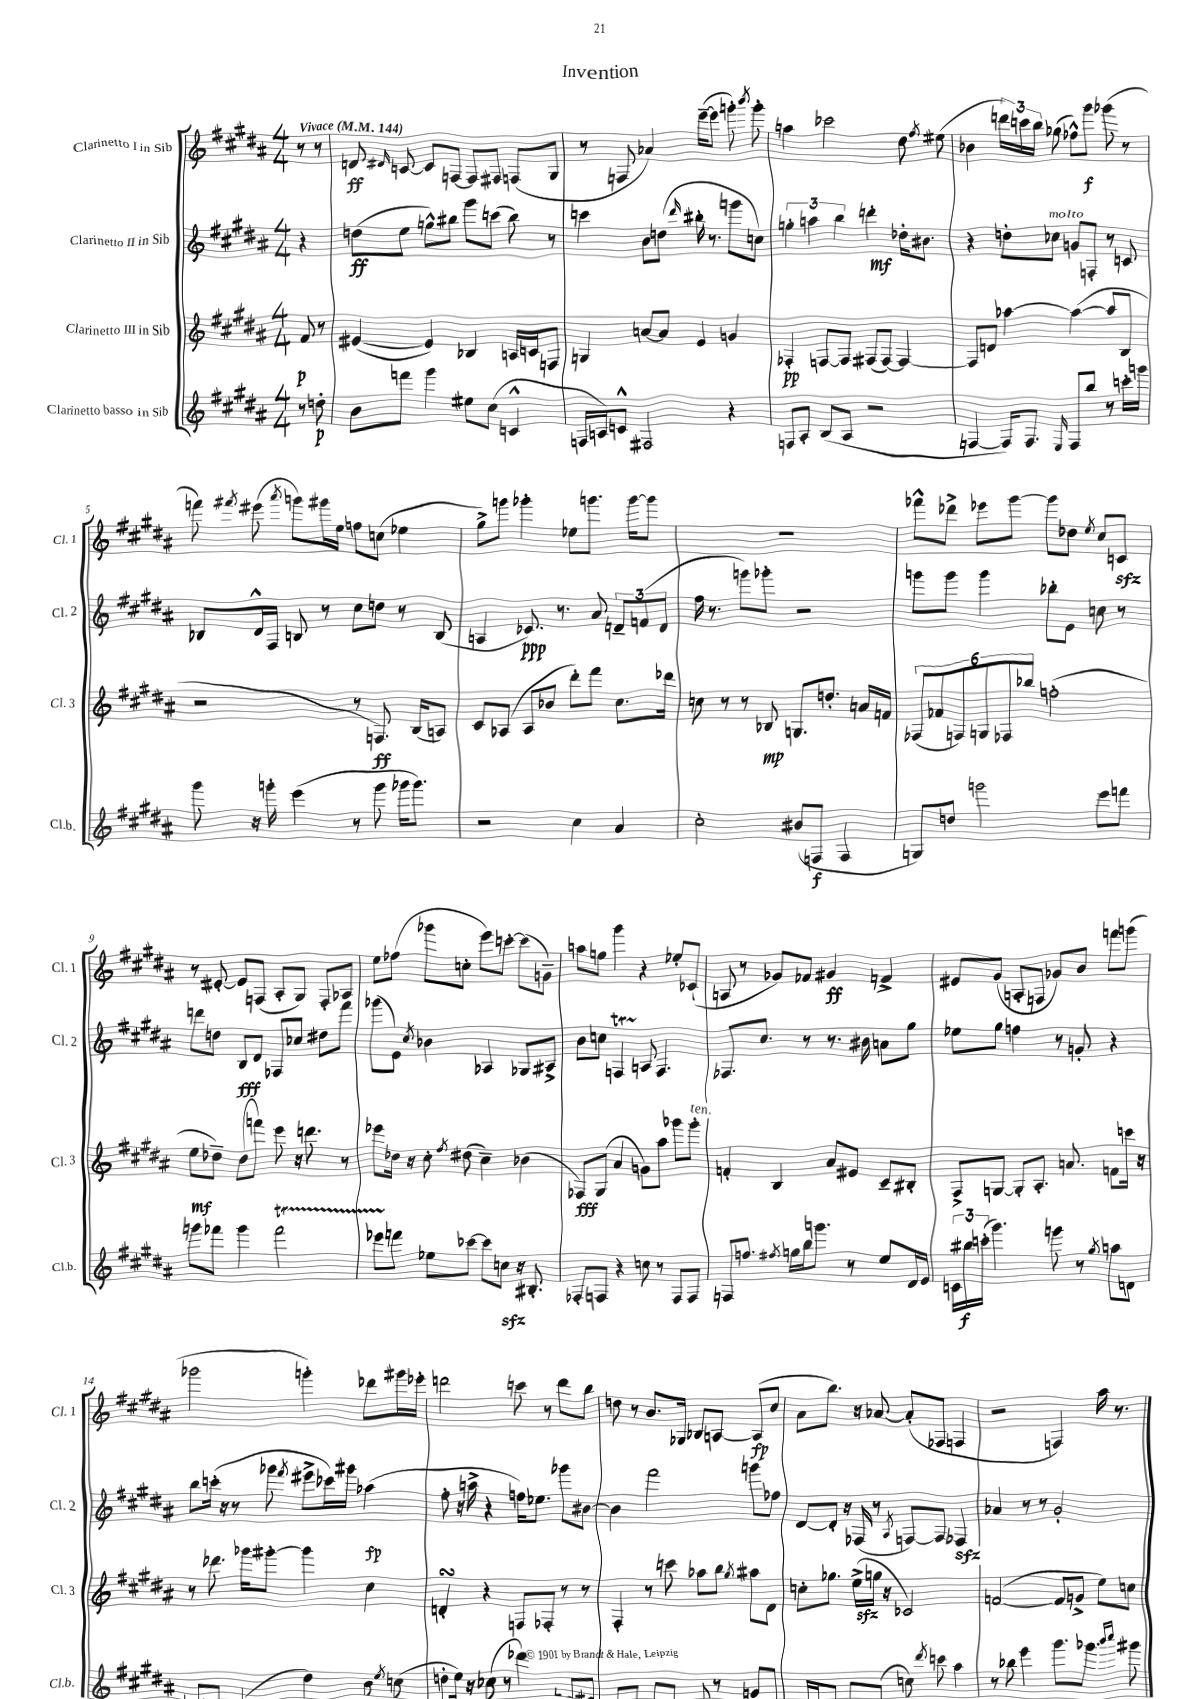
\header { title = "Invention" }
<<
\new StaffGroup <<
\new Staff = "s0" \with { instrumentName = "Clarinetto I in Sib" shortInstrumentName = "Cl. 1" } {
    \clef treble \key b \major \numericTimeSignature \time 4/4 \partial 4 \tempo "Vivace" 4 = 144
    \autoBeamOff r8 r8 |
    d'8\ff \grace { dis'16 } c'8~ c'8[ f8]~ f8[ fis8] f8[( gis8] |
    r8 f8 aes'4) e'''16[~--( e'''8.] g'''8-.) \acciaccatura { b'''8 } g'''8-. |
    a''4 ces'''2 dis''8 \acciaccatura { fis''8 } eis''8( |
    bes'4 \tuplet 3/2 { d'''16[) c'''16 b''16] } ges''8( fes''8[-^) gis'''8]\f ges'''8( r8 |
    f'''8) \acciaccatura { fis'''8 } eis'''8( \acciaccatura { ais'''8 } g'''8[) gis'''16 e''16] f''8[ c''8]( ees''4 |
    gis''8[->) g'''8] ges'''4-. ees''8[ g'''8.] g'''16[~ g'''8] |
    R1 |
    fes'''8[-^ des'''8]-> ees'''8[ gis'''8]~ gis'''8[ des''8] \acciaccatura { e''8 } cis''8[ c'8]\sfz |
    r8 eis'8~-. eis'8[ f8]( ais8[-. gis8]) f8[-. aes8] |
    e''8[ fes''8]( ges'''8[ c''8]-. e'''8[) c'''8]~-. c'''8[( g'8]--) |
    a''8[ g''8] gis'''4 r4 ees''8[-. ces'8]-!( |
    a8 r8 ges'8[) fes'8] gis'4\ff f'4-> |
    eis'8[ gis'8]( a8[-. f8] ges'8[) b'8] f'''8[ g'''8]( |
    ges'''2 g'''4-.) des'''8[ gis'''16 ees'''16]-. |
    d'''2 c'''8 r8 d'''8[ b''8] |
    d''8 r8 b'8.[ ges16] bes8[ a8]~ a8[\fp( cis''8] |
    ais'8[ b''8.]) r16 aes'8~ aes'8[-.( fes8] f4 |
    r2 f4) ais''16 r8. \bar "|." |
}
\new Staff = "s1" \with { instrumentName = "Clarinetto II in Sib" shortInstrumentName = "Cl. 2" } {
    \clef treble \key b \major \numericTimeSignature \time 4/4 \partial 4
    \autoBeamOff r4 |
    d''8[\ff( e''8] g''8[-^) bis''8] gis'''8[ c'''8]( bis''8) r8 |
    c'''4 b'8[ d''8]( \grace { dis'''16 } bis''16-. r8. g'''8[ c''8]) |
    \tuplet 3/2 { g''4-. a''4 b''4 } d'''4-.\mf des''16[-. bis'8.] |
    r4 d''8[-. ces''8]^\markup { \italic "molto" } g'8[ f8]-. r8 c'8 |
    bes8[ dis'16-^ fis16] b8 r8 cis''8[ d''8] r8 b8( |
    a4 ces'8.\ppp) r8. ais'8 \tuplet 3/2 { d'8[-- f'8( d'8] } |
    fis''16 r8. g'''8[) ges'''8]-. r2 |
    g'''8[ g'''8] g'''4 bes''8[-. e'8] c''8 r8 |
    d'''8[ d''8] b8[\fff dis'8] fes8[ ces''8] dis''8[ fis'''8] |
    ges'''8[( e'8]) \acciaccatura { cis''8 } bes'4 aes4 ges8[ ais8]-> |
    b'8[ c''8] f4\startTrillSpan a8\stopTrillSpan f4. |
    fes8.[ cis''8.] r8 r8. bis'16 a'8[ gis''8] |
    ees''8[ gis''8] f''4 r8 g'8-. r4 |
    b''8[ c'''16]-.( r16 r8 ges'''8 \acciaccatura { fis'''8 } eis'''8[-> ces'''16) gis'''16] aes''4\fp( |
    fis''8-. r16 a''16-> r4 f''16[) ees''8.] ges'''8[ bis'8]~ |
    bis'4 fis'''2 g'''8[ fes''8] |
    dis'8[~ dis'8]-. r16 fes16( r8 \acciaccatura { ais8 } f8[~) f8] fes4\sfz |
    aes'4 r8 r8 gis'2-. \bar "|." |
}
\new Staff = "s2" \with { instrumentName = "Clarinetto III in Sib" shortInstrumentName = "Cl. 3" } {
    \clef treble \key b \major \numericTimeSignature \time 4/4 \partial 4
    \autoBeamOff fis'8\p r8 |
    eis'4~( eis'4) bes4 a16[ c'16 f8] |
    g4 a'8[~ a'8] e'4 g'4 |
    fes4-.\pp f8[~ f8] fis8[( fis8]~) fis4~ |
    fis8[ d'8] aes''4~ aes''4~( aes''8[ b8] |
    r2 r8 f8.\ff) b16[( a8]) |
    cis'8[ aes8]( aes8[ bes'8] dis'''8[-.) fis'''8] cis''8.[ des'''16] |
    c''8 r8 r8 bes8\mp g8.[ d''8.]-. a'16[ f'16] |
    \tuplet 6/4 { fes8[( fes'8 f8) g8 fes8 bes''8] } f''2-.( |
    e''8[\mf des''8]--) des''8[( f'''8]) e'''8 r16 d'''8. r8 |
    ees'''8[ des''16] r16 cis''8-. \acciaccatura { fis''8 } dis''8( cis''4--) bes'4( |
    fes8[\fff) gis8]( ais'4 g'8[) ais''8] ges'''8[ ges'''8]-.^\markup { \italic "ten." } |
    f'4-. b4 ais'8[ eis'8] cis'8[-- bis8]-. |
    fis8[-> g8]~ g8[-. ais8.]-. a'8. f'8[ c'''16] r16 |
    r8 des'''8. ges'''16[ gis'''8]~-. gis'''4 cis''4 |
    d'4-.\turn r4 f8[ fes8]-. r8 r8 |
    fis4-. r8 c'''8 aes''8[ b''8] \acciaccatura { gis''8 } ais''8[ dis'8] |
    c''8[-. ges''8.] e''16[->\sfz( g''16] r16 ces'2) |
    f'2~( f'8[ g'8]-> e''8[) c''8] \bar "|." |
}
\new Staff = "s3" \with { instrumentName = "Clarinetto basso in Sib" shortInstrumentName = "Cl.b." } {
    \clef treble \key b \major \numericTimeSignature \time 4/4 \partial 4
    \autoBeamOff r8 d''8-.\p |
    b'8[ f'''8] gis'''4 eis''8[ cis''8]( c'4-^ |
    f16[ a16) c'8]-^ fis2 r4 |
    f8[ ais8]-. b8[( ais8] r2 |
    f4~ f16[) f8.] \grace { e16 } f8[ b''8] r8 c'''16[-. g'''16] |
    gis'''8 r16 g'''16-. e'''4( r8 g'''8 ges'''16[ ges'''8.]) |
    r2 cis''4 ais'4 |
    cis''2-. bis'8[( f8]\f f4 |
    g8[) d''8] g'''2 e'''8[ f'''8] |
    g'''8[ fes'''8] g'''4 fes'''2\startTrillSpan |
    ees'''8[ f'''8]\stopTrillSpan ees''8[ ces'''8]~ ces'''8[ c''8]\sfz r16 bis8.-. |
    fes8[-. f8] r4 c''8 r8 f8[ f8] |
    f8[ f''8.] \acciaccatura { fis''8 } g''16[ b''16 g'''8.] r8 e''8[ dis'16 e'16] |
    \tuplet 3/2 { c'16[ bis''16\f c'''16]-.( } gis'''4.) g'''8 r8 \acciaccatura { gis''8 } a''8[ d'8] |
    ces'8[-- bes8]~ bes4( dis''4) b'8 \acciaccatura { e''8 } c''8( |
    d''8[-. e''16]) r16 ces''8( r8 des'''4) d'8[\f eis'8] |
    f8[ fes8]( gis8[ f8] f8) r8 g'8[ fes8] |
    ais16[ fis16 f8] cis'8[ fis8]( c''8) \acciaccatura { dis'''8 } c'''8 ais''4\pp |
    r8 bes''8 e'''4 gis'''8.[ ges'''8.] \grace { b'''16[ cis''''16] } gis'''8 \bar "|." |
}
>>
>>
